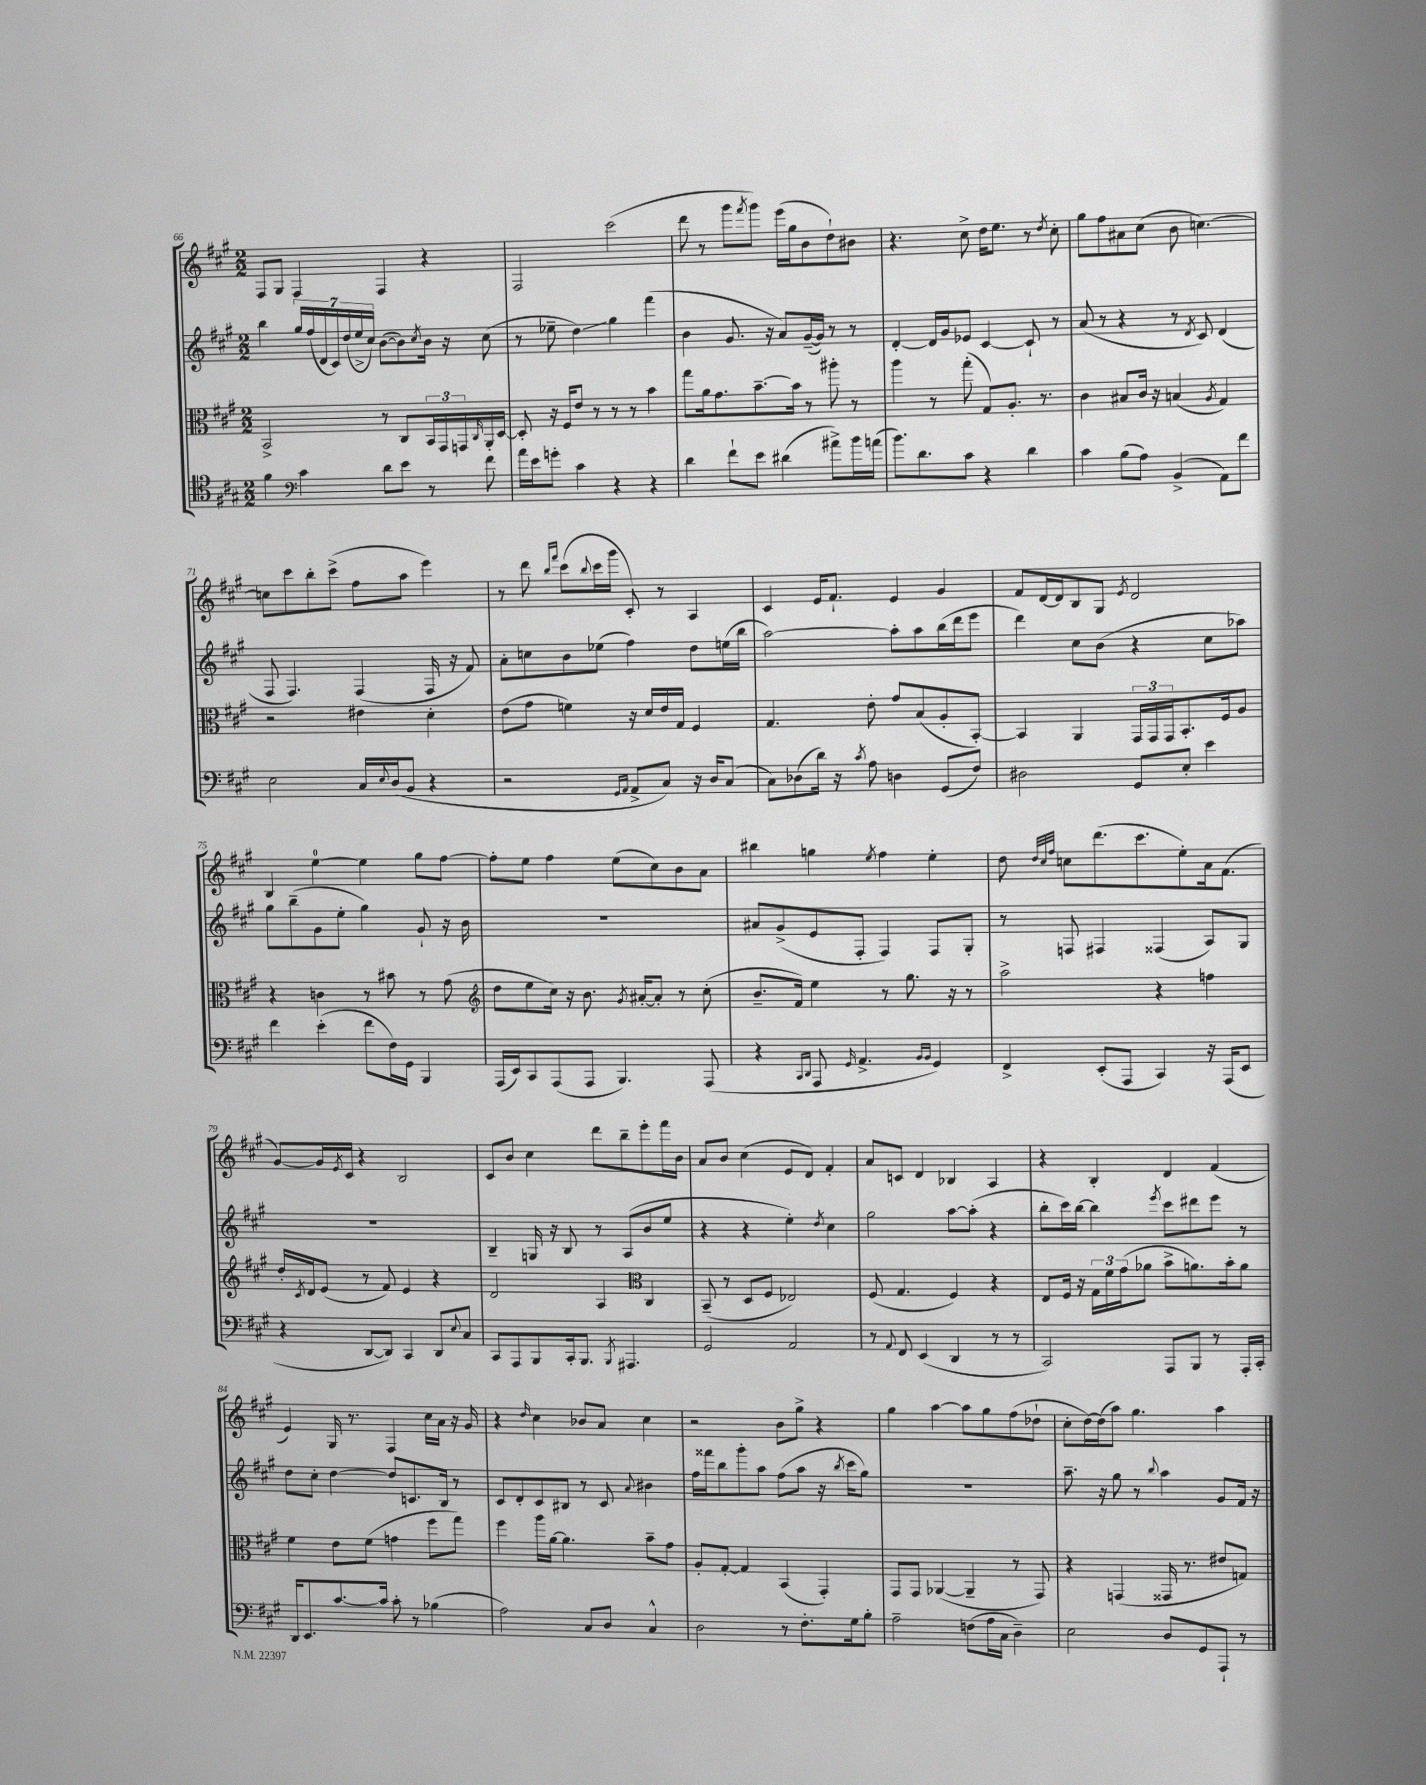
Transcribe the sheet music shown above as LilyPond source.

<<
\new StaffGroup <<
\new Staff = "s0" {
    \clef treble \key a \major \numericTimeSignature \time 2/2
    fis8 gis8 fis4 fis4 r4 |
    fis2 cis'''2( |
    d'''8 r8 gis'''8 \acciaccatura { fis'''8 } gis'''8) e'''16( gis''16 b'8 d''8-!) bis'8 |
    r4. cis''8-> d''16 e''8. r8 \acciaccatura { d''8 } cis''8-. |
    gis''8 fis''8 ais'8 cis''8( b'8 c''4.~) |
    c''8 cis'''8 b''8-. cis'''8->( fis''8 a''8 e'''4) |
    r8 d'''8 \grace { b''16 fis'''16 } cis'''8( \appoggiatura { b''8 } cis'''16 gis'''16 cis'8-.) r8 a4 |
    cis'4 e'16 fis'8.-! e'4 gis'4 |
    fis'8 d'16~ d'16 b8 gis8 \acciaccatura { e'8 } d'2 |
    b4 e''4-0~ e''4 gis''8 fis''8~ |
    fis''8-. e''8 fis''4 e''8( cis''8) b'8 a'8 |
    bis''4 g''4 \acciaccatura { e''8 } fis''4 e''4-. |
    d''8 \grace { d''32 cis''32 fis''32 } c''8 d'''8.( cis'''8. e''8-.) a'16 fis'8.( |
    gis'8~) gis'16 \acciaccatura { e'8 } cis'16 r4 b2 |
    cis'8 b'8 cis''4 d'''8 b''8-- e'''8-. fis'''16 b'16 |
    a'8 b'8 cis''4( e'8 d'8) fis'4-. |
    a'8 c'8 d'4 bes4 a4 |
    r4 b4-. d'4 fis'4( |
    e'4) gis16 r8. fis4 cis''16 a'16 r16 gis'16 |
    r4 \grace { d''16 } cis''4 bes'8 a'8 cis''4 |
    r2 b'8 gis''8-> r4 |
    gis''4 a''4~ a''8 gis''8 fis''8( des''8-! |
    cis''8-. d''16~) d''16( a''8) gis''4. a''4 \bar "|." |
}
\new Staff = "s1" {
    \clef treble \key a \major \numericTimeSignature \time 2/2
    b''4 \tuplet 7/4 { gis''16 fis''16( d'16 cis'16) d''16( e''16-> cis''16) } b'8~( b'8) \acciaccatura { cis''8 } b'16 r16 cis''8( |
    r8 ees''8-- d''4\glissando) gis''4 fis'''4( |
    b'4 gis'8. r16 a'8) gis'16~--( gis'16) r8 r8 |
    d'4~-. d'16 gis'16 ees'8 cis'4~ cis'8-! r8 |
    a'8( r8 r4 r8 \acciaccatura { d'8 } cis'8) d'4( |
    fis8 fis4.) fis4( fis16 r16 fis'8) |
    a'8-. c''8 b'8 ees''8( fis''4) d''8 e''16( b''16 |
    a''2~) a''8-. a''8 b''16( d'''16 e'''8 |
    d'''4) cis''8 b'8( r4 cis''8 aes''8) |
    gis''8 b''8--( gis'8 e''8-. gis''4) gis'8-! r16 b'16 |
    R1 |
    ais'8 gis'8->( e'8 fis8-. fis4) fis8 gis8-. |
    r8 f8 fis4 fisis4( a8) gis8 |
    R1 |
    b4-- g16 r16 b8 r8 a8( b'8 e''8 |
    r4 r4 e''4-.) \acciaccatura { d''8 } cis''4 |
    gis''2 a''8~ a''8-.( r4 |
    b''8-. cis'''16) b''16~ b''4 \acciaccatura { e'''8 } cis'''8 dis'''8 e'''8 r8 |
    d''8 cis''8-. d''4~ d''8 c'8. b16 r8 |
    cis'8 d'8-. cis'8 bis8 r8 cis'8 \appoggiatura { a'8 } bis'4 |
    fis''16 fisis'''16 b''8 gis'''8-. a''8 fis''8( a''8 r16 \acciaccatura { b''8 } cis'''16 gis''8) |
    R1 |
    a''8.-- r16 gis''8 r8 \appoggiatura { b''8 } a''4 gis'8 fis'16 r16 \bar "|." |
}
\new Staff = "s2" {
    \clef alto \key a \major \numericTimeSignature \time 2/2
    b,2-> r8 cis8 \tuplet 3/2 { b,16 gis,16 g,16 } \grace { cis16 } a,16-. d16~ |
    d8-. r16 fis16 e'8 r8 r8 r8 b'4 |
    gis''8 a'16 gis'8. b'8.~-- b'16 r8 ais''8-. r8 |
    a''4 r8 gis''8-.( gis8) a8.-. r8. |
    cis'4 bis8 cis'16 r16 b4( \acciaccatura { a8 } gis4) |
    r2 eis'4 d'4-. |
    e'8( gis'8 f'4) r16 d'16 e'16 gis16 fis4 |
    gis4. e'8-. gis'8 b8( a8-. b,8~-.) |
    b,4 a,4 \tuplet 3/2 { gis,16 gis,16 gis,16 } b,8.-. fis16 a8 |
    r4 c'4 r8 bis'8 r8 gis'8( |
    \clef treble d''8 e''8 cis''16) r16 b'8. \acciaccatura { gis'8 } ais'16~-. ais'8-. r8 cis''8-.( |
    b'8.-- fis'16) e''4 r8 gis''8. r16 r8 |
    a''2-> r4 f''4 |
    d''16-. \acciaccatura { cis'8 } d'16 e'8( r8 fis'8) e'4 r4 |
    d'2 a4 \clef alto cis4 |
    b,8--( r8 d8 fis8 ees2) |
    fis8( gis4. fis4) r4 |
    e8 fis16 r16 \tuplet 3/2 { gis16 fis'16 gis'16( } aes'8 b'8-> a'8.) b'16-. a'8 |
    fis'4 e'8 fis'8( g'4 fis''8 gis''8) |
    fis''4 a''16 a'16~ a'4. b'8-- gis'8 |
    a8-. gis8~-. gis4 b,4( gis,4-.) |
    gis,8 gis,8 aes,4~( aes,4-- r8 gis,8) |
    r4 g,4( gisis,16 r8. eis'8 g8) \bar "|." |
}
\new Staff = "s3" {
    \clef tenor \key a \major \numericTimeSignature \time 2/2
    fis'4 \clef bass cis'4 d'8 e'8 r8 fis'8 |
    a'16 e'16 g'8-. cis'4 r4 r4 |
    d'4 fis'8-! e'8 dis'4( ais'8->) b'16 a'16( |
    b'8.) d'8. cis'8 r4 d'4 |
    cis'4 b8( a8) b,4->( a,8) fis'8 |
    e2 cis16 \appoggiatura { e8 } d16( b,8 r4 |
    r2 \grace { gis,16 a,16 } a,8-> cis8) r16 d16 cis8( |
    cis8) des8( d'16) r16 \acciaccatura { cis'8 } a8 d4 gis,8( fis8) |
    dis2 gis,8 e8-. e'4 |
    fis'4 e'4-.( fis'8 fis16) gis,16 b,,4 |
    a,,16( e,16) cis,8 a,,8( a,,8 b,,4.) a,,8( |
    r4 \grace { cis,16 d,16 } a,,8 \grace { gis,16 } a,4.-> \grace { b,16 b,16 } gis,4) |
    fis,4-> e,8-.( a,,8 cis,4) r16 a,,16( e,8 |
    r4 d,8~ d,8) cis,4 d,8 \appoggiatura { e8 } cis8 |
    cis,8 a,,8 b,,8 cis,16-. b,,8. \acciaccatura { b,,8 } ais,,4. |
    gis,2 a,2 |
    r8 \appoggiatura { a,8 } fis,8 e,4( d,4 r8 r8 |
    cis,2) a,,8 b,,8 r8 a,,16-. cis,16-. |
    d,16 e,8. cis'8.~ cis'16 cis'8-. r8 bes4( |
    a2) cis8 d8 cis4-^ |
    d2 r8 fis8.-. gis16 b8-. |
    a2-- f8( a16 cis16 d4--) |
    e2 d8 gis,8 a,,8-! r8 \bar "|." |
}
>>
>>
\layout { \context { \Score currentBarNumber = #66 } }
